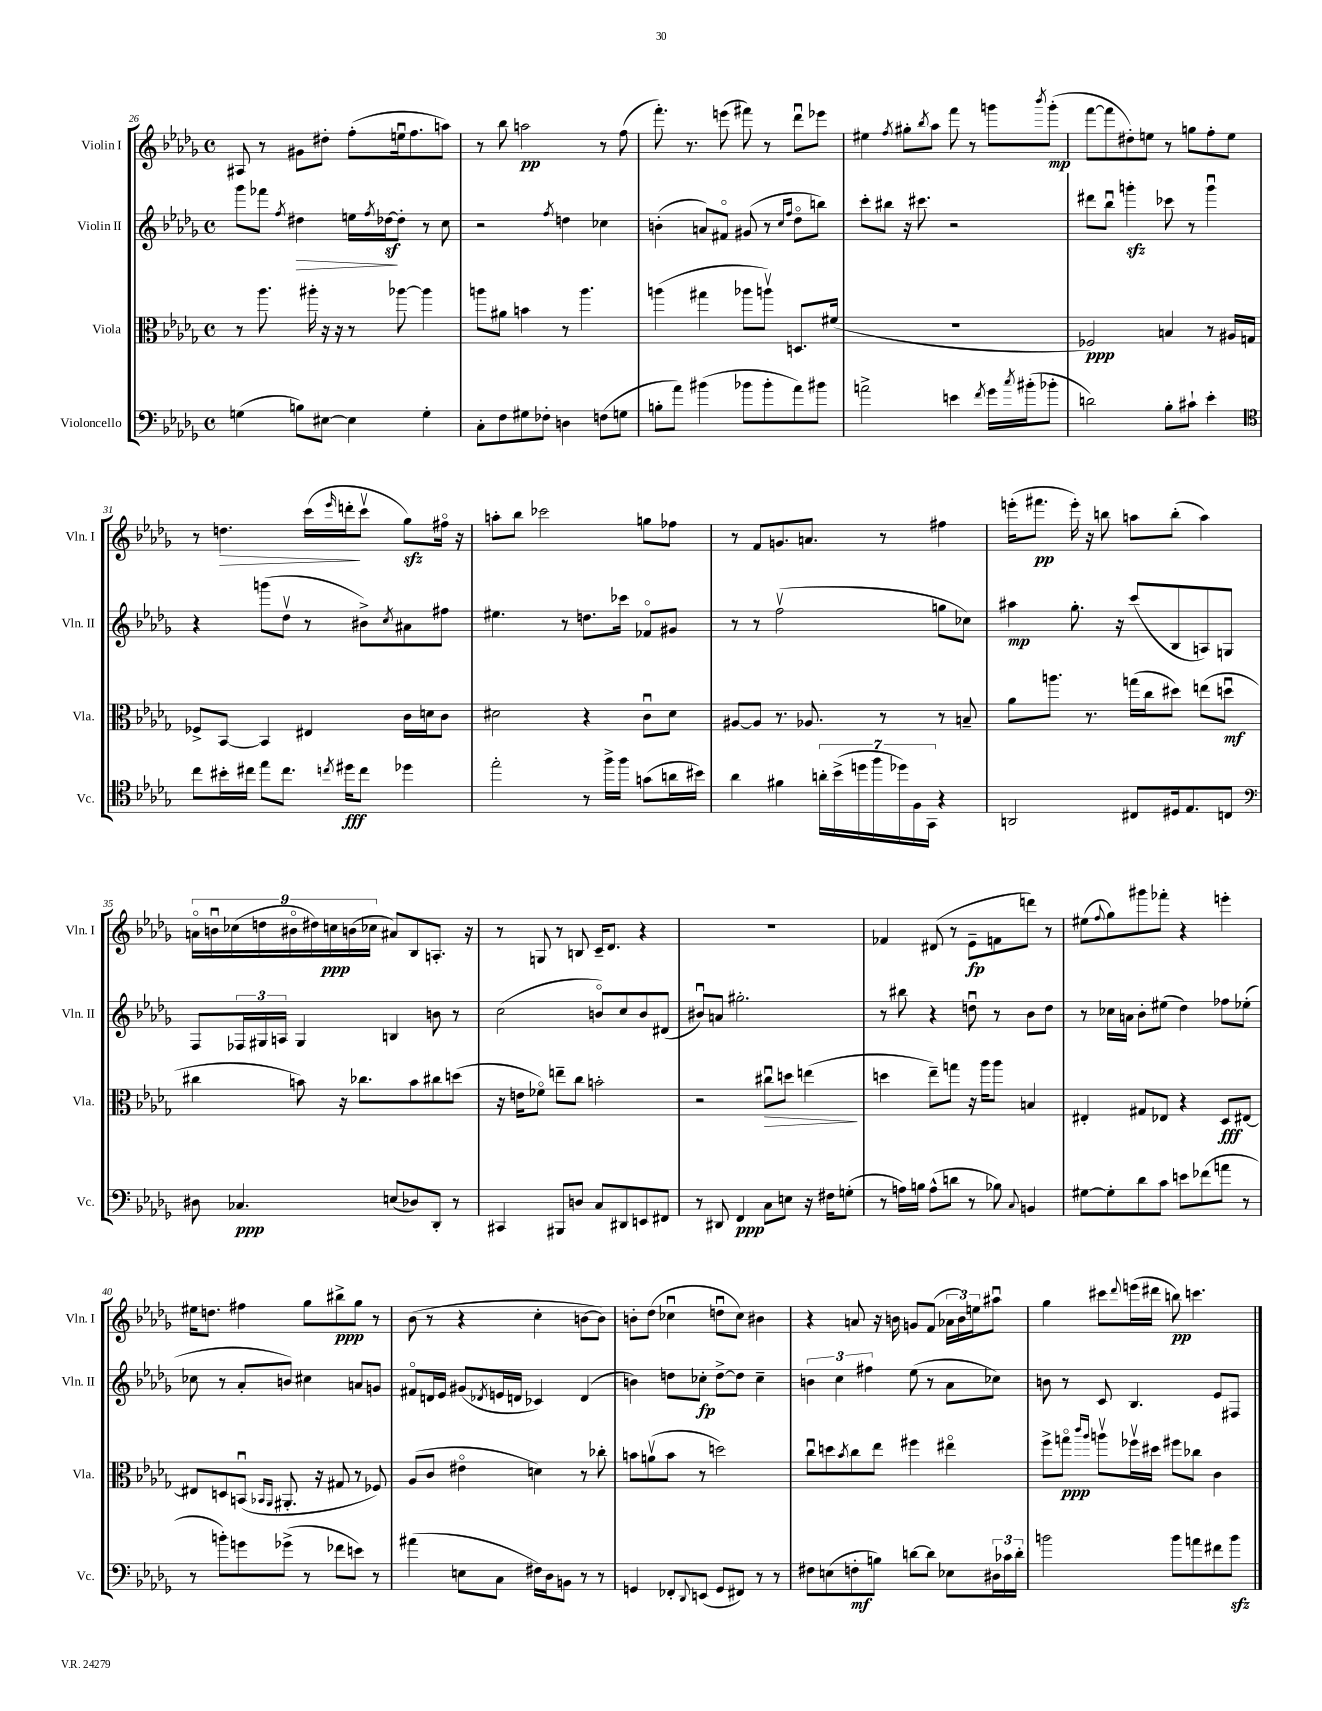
<<
\new StaffGroup <<
\new Staff = "s0" \with { instrumentName = "Violin I" shortInstrumentName = "Vln. I" } {
    \clef treble \key des \major \defaultTimeSignature \time 4/4
    ais8 r8 gis'8 dis''8-. f''8-.( e''16\downbow f''8. a''8) |
    r8 bes''8 a''2\pp r8 f''8( |
    f'''8.-.) r8. e'''8( fis'''8) r8 des'''8\downbow ees'''8 |
    eis''4 \acciaccatura { f''8 } gis''8-. \acciaccatura { bes''8 } aes''8 f'''8 r8 g'''8 \acciaccatura { bes'''8 } g'''8-.\mp( |
    f'''8~ f'''8 dis''8-.) e''8 r8 g''8 f''8-. e''8 |
    r8 d''4.\> c'''16( \grace { ees'''16 } d'''16-.\! c'''8\upbow ges''8\sfz) fis''16\flageolet r16 |
    a''8-. bes''8 ces'''2 g''8 fes''8 |
    r8 f'8 g'8. a'8. r8 fis''4 |
    e'''16-.( fis'''8.\pp e'''16-.) r16 b''8 a''8 b''8-.( a''4) |
    \tuplet 9/8 { a'16\flageolet b'16\downbow ces''16( d''16 bis'16\flageolet dis''16) c''16\ppp b'16( ces''16 } ais'8) bes8 a8.-. r16 |
    r8 g8 r8 b8 c'16-- des'8. r4 |
    R1 |
    fes'4 dis'8( r8 ees'8--\fp f'8 d'''8) r8 |
    eis''8( \appoggiatura { f''8 } ges''8) gis'''8 fes'''8-. r4 e'''4-. |
    eis''16 d''8. fis''4 ges''8 bis''8->\ppp ges''8 r8 |
    bes'8( r8 r4 c''4-. b'8~ b'8) |
    b'8-. des''8( ces''4\downbow d''8\downbow ces''8) bis'4 |
    r4 a'8 r16 b'16 g'8 f'8( \tuplet 3/2 { aes'16 b'16) e''16 } ais''8\downbow |
    ges''4 cis'''8 \appoggiatura { des'''8 } e'''16( dis'''16 b''8\pp) c'''4. \bar "|." |
}
\new Staff = "s1" \with { instrumentName = "Violin II" shortInstrumentName = "Vln. II" } {
    \clef treble \key des \major \defaultTimeSignature \time 4/4
    ges'''8 fes'''8 \acciaccatura { f''8 } dis''4\> e''16 \acciaccatura { f''8 } des''16~\sf\! des''8-. r8 c''8 |
    r2 \acciaccatura { f''8 } d''4 ces''4 |
    b'4-.( a'8) fis'8\flageolet gis'8( r8 \grace { c''16 f''16 } des''8\flageolet b''8) |
    c'''8-. bis''8 r16 cis'''8. r2 |
    dis'''8 bes''8\downbow g'''4-.\sfz ces'''8 r8 g'''4\downbow |
    r4 g'''8( des''8\upbow r8 bis'8->) \acciaccatura { c''8 } ais'8 fis''8 |
    eis''4. r8 d''8. ces'''16 fes'8\flageolet gis'8 |
    r8 r8 f''2\upbow( g''8 ces''8) |
    ais''4\mp ges''8.-. r16 c'''8( bes8 a8) g8 |
    f8 \tuplet 3/2 { fes16 gis16 a16 } gis4 b4 b'8 r8 |
    c''2( b'8\flageolet) c''8 b'8 dis'8( |
    bis'8\downbow) a'8 gis''2.-. |
    r8 bis''8 r4 d''8\downbow r8 bes'8 d''8 |
    r8 ces''16 a'16 bes'8-. eis''8( des''4) fes''8 ees''8-.( |
    ces''8 r8 aes'8-. b'8) cis''4 a'8 g'8 |
    fis'8\flageolet d'16 ees'16 gis'8( \acciaccatura { des'8 } e'16 d'16 ces'4) d'4( |
    b'4) d''8 ces''8-.\fp d''8~-> d''8 ces''4-- |
    \tuplet 3/2 { b'4 c''4 fis''4 } ees''8( r8 aes'8 ces''8) |
    b'8 r8 c'8 bes4. ees'8 fis8 \bar "|." |
}
\new Staff = "s2" \with { instrumentName = "Viola" shortInstrumentName = "Vla." } {
    \clef alto \key des \major \defaultTimeSignature \time 4/4
    r8 aes''8. ais''16-. r16 r16 r8 aes''8~ aes''4 |
    a''8 ais'8 b'4 r8 a''4. |
    a''4( gis''4 aes''8 a''8\upbow) d8. fis'16( |
    R1 |
    fes2\ppp) b4 r8 ais16 g16 |
    fes8-> bes,8~ bes,4 eis4 c'16 d'16 c'8 |
    dis'2 r4 c'8\downbow dis'8 |
    ais8~ ais8 r8. aes8. r8 r8 b8-- |
    aes'8 a''8. r8. g''16( c''16 dis''8) e''8( d''8\downbow\mf |
    cis''4 b'8) r16 ces''8. b'8 cis''8 d''8( |
    r16 e'16 fes'8\flageolet) e''8-- c''8 b'2-. |
    r2 cis''8\downbow\> d''8 e''4\!( |
    d''4 ees''8--) g''8 r16 aes''16 aes''8 b4 |
    eis4-. gis8 ees8 r4 des8\fff eis8~ |
    eis8 d8 b,8\downbow( \grace { bes,16 aes,16 } ais,8.-. r16 gis8 r8 fes8) |
    aes8( c'8 eis'4\flageolet d'4) r8 ces''8-. |
    b'8 a'8\upbow( b'8 r8 d''2) |
    c''8\downbow d''8 \acciaccatura { bes'8 } c''8 ees''8 fis''4 eis''4\flageolet |
    f''8-> g''8\flageolet\ppp \grace { c'''16 aes''16 } a''8\upbow fes''16\upbow dis''16 fis''8 ces''8 c'4 \bar "|." |
}
\new Staff = "s3" \with { instrumentName = "Violoncello" shortInstrumentName = "Vc." } {
    \clef bass \key des \major \defaultTimeSignature \time 4/4
    g4( b8) eis8~ eis4 g4-. |
    c8-. f8 gis8 fes8-. d4 f8( g8 |
    b8-. aes'8) bis'4( bes'8 bes'8-. aes'8) bis'8 |
    a'2-> e'4 \acciaccatura { f'8 } ges'16 \acciaccatura { c''8 } bis'16-.( bes'8-. |
    d'2) bes8-. cis'8-! ees'4-. |
    \clef tenor c''8 bis'16-. cis''16 ees''8 cis''8. \acciaccatura { c''8 } dis''16\fff c''8 des''4 |
    ees''2-. r8 f''16-> f''16 g'8( a'16 bis'16) |
    aes'4 fis'4 \tuplet 7/4 { a'16-. bes'16->( d''16 f''16 des''16) f16 ges,16 } r4 |
    a,2 cis8 dis16 ees8. c8 |
    \clef bass dis8 ces4.\ppp e8( des8) des,8-. r8 |
    cis,4 bis,,8 d8 c8 dis,8 e,8 fis,8 |
    r8 dis,8 f,4\ppp c8 e8 r16 fis16 g8-.( |
    r8 a16) b16 a8-^( d'8 r8 bes8) \appoggiatura { c8 } b,4 |
    gis8~ gis8-. des'8 c'8 e'8 fes'8( a'8 r8 |
    r8 b'8-.) g'8 ges'8->( r8 fes'8 e'8) r8 |
    ais'4( e8 c8 fis16) des16 b,8 r8 r8 |
    g,4 fes,8-. \appoggiatura { des,8 } e,8( g,8 fis,8) r8 r8 |
    fis8 e8( f8-.\mf b8) d'8~ d'8 ees8 \tuplet 3/2 { dis16 ces'16 d'16-. } |
    b'2 b'8 a'8 fis'8 b'8\sfz \bar "|." |
}
>>
>>
\layout { \context { \Score currentBarNumber = #26 } }
